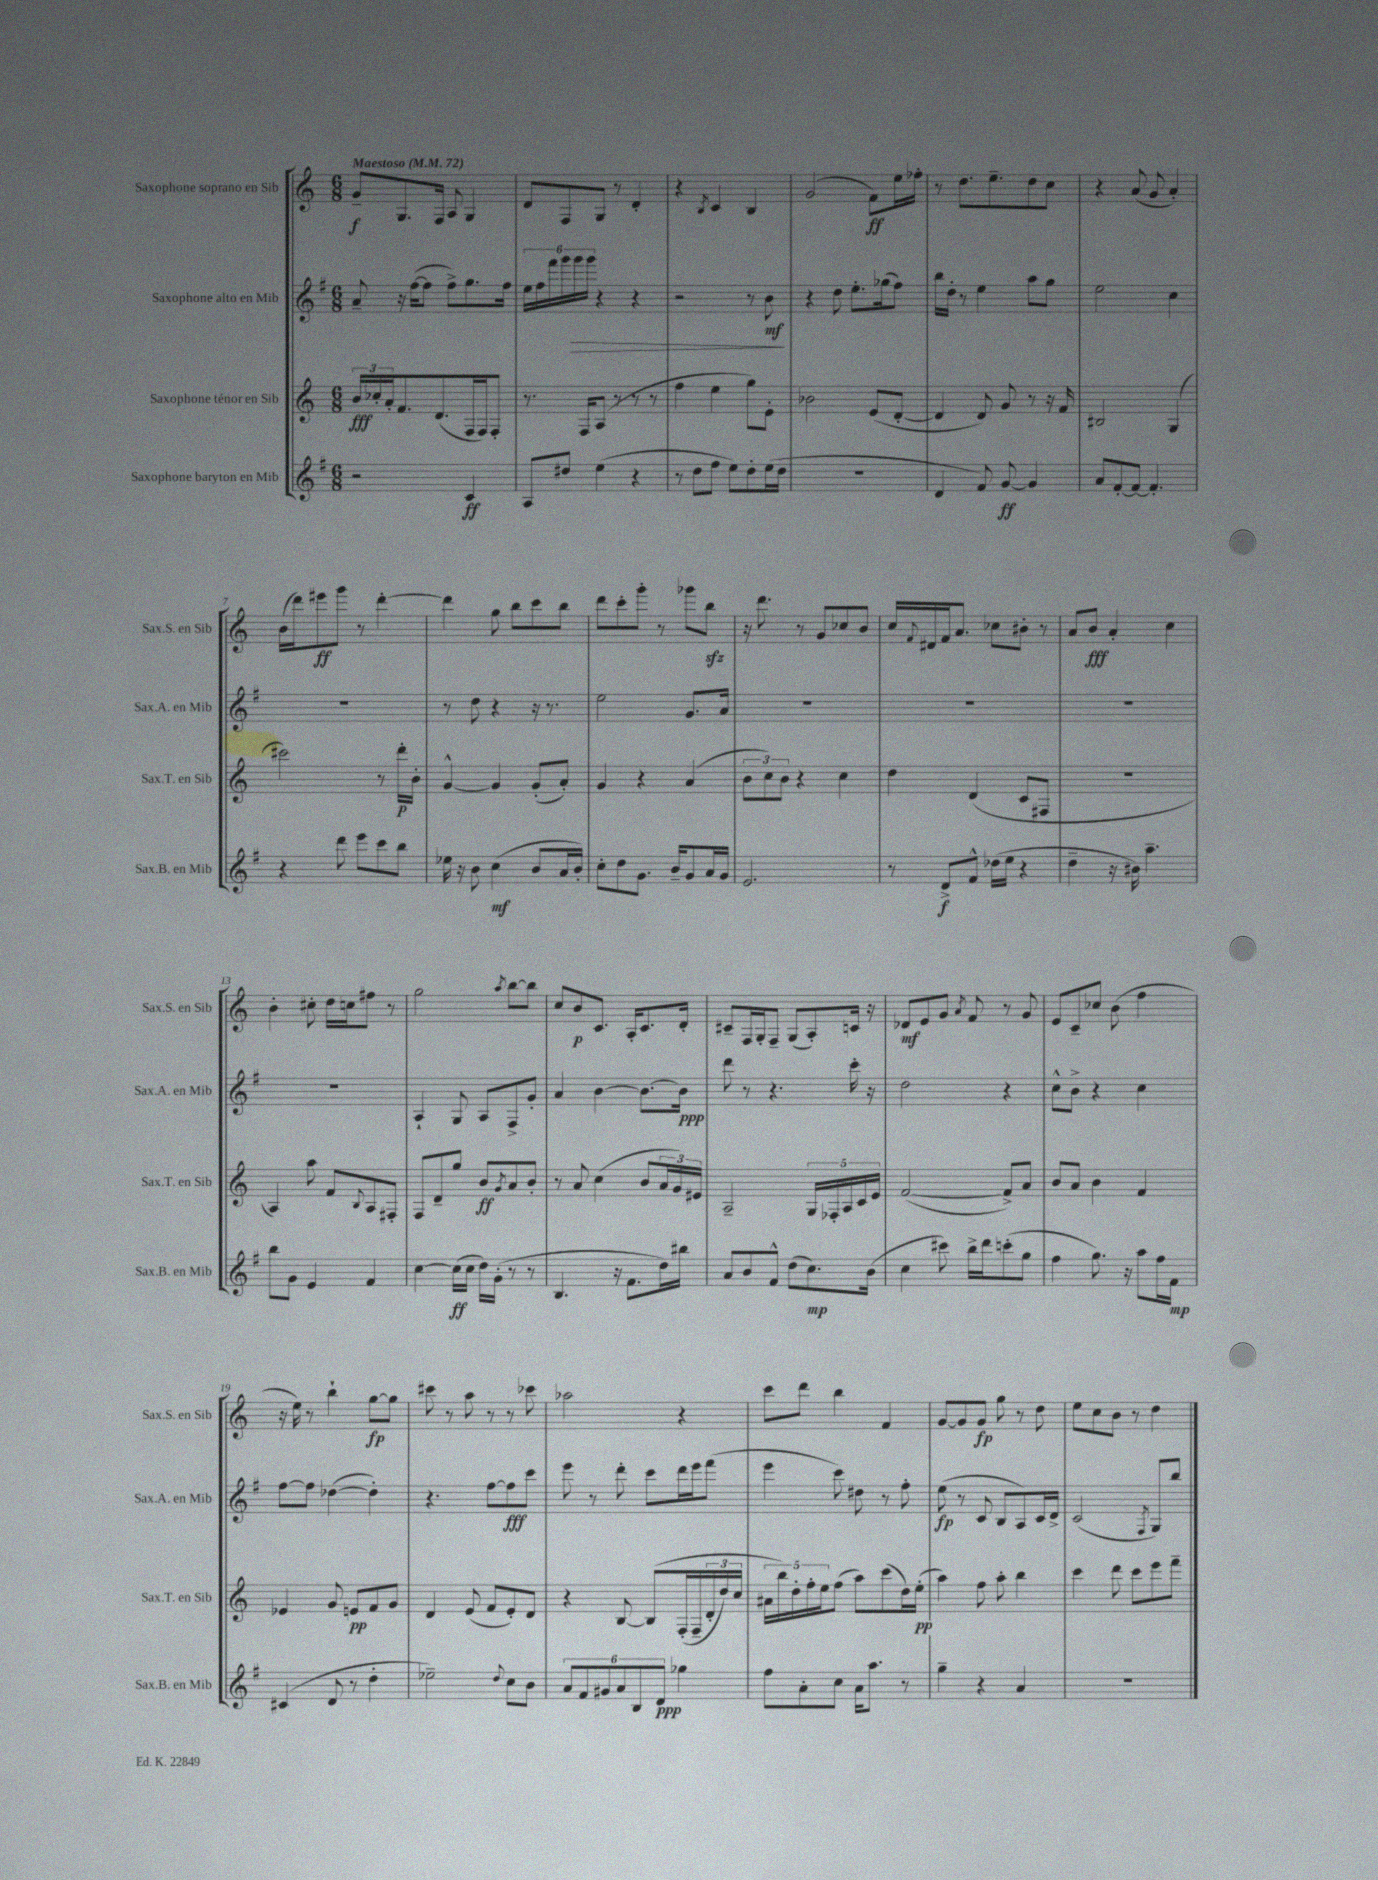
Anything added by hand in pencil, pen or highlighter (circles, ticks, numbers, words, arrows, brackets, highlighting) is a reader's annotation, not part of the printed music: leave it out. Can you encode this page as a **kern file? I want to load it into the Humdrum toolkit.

**kern	**dynam	**kern	**dynam	**kern	**dynam	**kern	**dynam
*part4	*part4	*part3	*part3	*part2	*part2	*part1	*part1
*staff4	*staff4	*staff3	*staff3	*staff2	*staff2	*staff1	*staff1
*I"Saxophone baryton en Mib	*	*I"Saxophone ténor en Sib	*	*I"Saxophone alto en Mib	*	*I"Saxophone soprano en Sib	*
*I'Sax.B. en Mib	*	*I'Sax.T. en Sib	*	*I'Sax.A. en Mib	*	*I'Sax.S. en Sib	*
*clefG2	*	*clefG2	*	*clefG2	*	*clefG2	*
*k[f#]	*	*k[]	*	*k[f#]	*	*k[]	*
*M6/8	*	*M6/8	*	*M6/8	*	*M6/8	*
*MM72	*	*MM72	*	*MM72	*	*MM72	*
=1	=1	=1	=1	=1	=1	=1	=1
!	!	!	!	!	!	!LO:TX:a:B:t=Maestoso	!
2r	.	24b/LL	fff	8a~/	.	8g~/L	f
.	.	24cc-X'/	.	.	.	.	.
.	.	24a'/J	.	.	.	.	.
.	.	8.f/	.	16r	.	8.G/	.
.	.	.	.	([16ff#\KL	.	.	.
.	.	.	.	8ff#\J]	.	.	.
.	.	(8.d/	.	.	.	16F/Jk	.
.	.	.	.	8ff#^\L)	.	8A/	.
4c/	ff	16F/L	.	8.gg\	.	4G/	.
.	.	16F/J)	.	.	.	.	.
.	.	8F'/J	.	.	.	.	.
.	.	.	.	16ff#\Jk	.	.	.
=2	=2	=2	=2	=2	=2	=2	=2
8A/L	.	8.r	.	24ee\LL	.	8d/L	.
.	.	.	.	24ff#\	.	.	.
.	.	.	.	24fff#\	.	.	.
8dd#X/J	.	.	.	24ggg\	.	8F/	.
!	!	!	!	!	!LO:HP:b	!	!
.	.	.	.	24ggg\	>	.	.
.	.	16F/KL	.	.	.	.	.
.	.	.	.	24ggg\JJ	.	.	.
(4ee\	.	(8A/J	.	4r	.	8G/J	.
.	.	8r	.	.	.	8r	.
4r	.	8r	.	4r	.	4d'/	.
.	.	8r	.	.	.	.	.
=3	=3	=3	=3	=3	=3	=3	=3
8r	.	4ff\	.	2r	.	4r	.
8dd\L	.	.	.	.	.	.	.
.	.	.	.	.	.	8qB/	.
8ff#\J	.	4ee\	.	.	.	4c/	.
8ee\L)	.	.	.	.	.	.	.
8dd'\	.	8gg\L)	.	8r	.	4B/	.
(16ee\L	.	8e'\J	.	8b\	mf	.	.
16dd\JJ	.	.	.	.	.	.	.
.	.	.	.	.	]	.	.
=4	=4	=4	=4	=4	=4	=4	=4
2.r	.	2b-X\	.	4r	.	(2g/	.
.	.	.	.	8dd\	.	.	.
.	.	.	.	8.ee'\L	.	.	.
.	.	(8e/L	.	.	.	8f\L)	ff
.	.	.	.	(16gg-X\k	.	.	.
.	.	[8d'/J	.	8ff#\J)	.	16ee\L	.
.	.	.	.	.	.	16ff-X'\JJ	.
=5	=5	=5	=5	=5	=5	=5	=5
4d/	.	4d/]	.	16bb\LL	.	8r	.
.	.	.	.	16dd'\JJ	.	.	.
.	.	.	.	8r	.	8.dd\L	.
8f#/)	.	8d/)	.	4ee\	.	.	.
.	.	.	.	.	.	8.ee~\	.
[8g/	ff	8g/	.	.	.	.	.
4g/]	.	8r	.	8aa\L	.	8dd\	.
.	.	16r	.	8gg\J	.	8cc\J	.
.	.	16f/	.	.	.	.	.
=6	=6	=6	=6	=6	=6	=6	=6
8a/L	.	2B#X/	.	2ee\	.	4r	.
[8f#'/	.	.	.	.	.	.	.
8f#/J_	.	.	.	.	.	(8a/	.
4.f#'/]	.	.	.	.	.	8g/	.
.	.	(4G/	.	4cc\	.	4a'/)	.
!!LO:LB:g=z
=7	=7	=7	=7	=7	=7	=7	=7
4r	.	2ccc#X\)	.	2.r	.	(16b\LL	.
.	.	.	.	.	.	16ddd\J)	.
.	.	.	.	.	.	8eee#X\	ff
8ddd\	.	.	.	.	.	8ggg\J	.
8eee\L	.	.	.	.	.	8r	.
8ccc\	.	8r	.	.	.	[4ddd'\	.
8bb\J	.	16ddd'\LL	p	.	.	.	.
.	.	16b'\JJ	.	.	.	.	.
=8	=8	=8	=8	=8	=8	=8	=8
16ee-X\	.	[4g^^/	.	8r	.	4ddd\]	.
16r	.	.	.	.	.	.	.
8b\	.	.	.	8dd\	.	.	.
(4cc\	mf	4g/]	.	4r	.	8gg\	.
.	.	.	.	.	.	8bb\L	.
8b/L	.	(8g'/L	.	16r	.	8ccc\	.
.	.	.	.	8.r	.	.	.
16a/L	.	8a'/J)	.	.	.	8bb\J	.
16b'/JJ)	.	.	.	.	.	.	.
=9	=9	=9	=9	=9	=9	=9	=9
8cc'\L	.	4g/	.	2ee\	.	8ddd\L	.
8dd\	.	.	.	.	.	8ccc'\	.
8.g\J	.	4r	.	.	.	8ggg'\J	.
.	.	.	.	.	.	8r	.
16b~/KL	.	.	.	.	.	.	.
8g/	.	(4a/	.	8.g/L	.	8ggg-X\L	.
16a/L	.	.	.	.	.	8bbzz\J	.
16g/JJ	.	.	.	16a/Jk	.	.	.
=10	=10	=10	=10	=10	=10	=10	=10
2.e/	.	12b\L	.	2.r	.	16r	.
.	.	.	.	.	.	8.ddd\	.
.	.	12cc\)	.	.	.	.	.
.	.	12b\J	.	.	.	.	.
.	.	4r	.	.	.	8r	.
.	.	.	.	.	.	8g/L	.
.	.	4cc\	.	.	.	8cc-X/	.
.	.	.	.	.	.	8b/J	.
=11	=11	=11	=11	=11	=11	=11	=11
8r	.	4dd\	.	2.r	.	16cc/LL	.
.	.	.	.	.	.	8qqf/	.
.	.	.	.	.	.	16d#X/	.
8d^/L	f	.	.	.	.	16f/J	.
.	.	.	.	.	.	8.a/J	.
8f#^^/J	.	(4d/	.	.	.	.	.
(16dd-X\LL	.	.	.	.	.	8cc-X\L	.
16ee\JJ	.	.	.	.	.	.	.
4r	.	8c/L	.	.	.	8b#X'\J	.
.	.	8F#X/J	.	.	.	8r	.
=12	=12	=12	=12	=12	=12	=12	=12
4dd~\	.	2.r	.	2.r	.	8a/L	.
.	.	.	.	.	.	8b/J	fff
16r	.	.	.	.	.	4a'/	.
16b#X\)	.	.	.	.	.	.	.
4.aa~\	.	.	.	.	.	.	.
.	.	.	.	.	.	4cc\	.
!!LO:LB:g=z
=13	=13	=13	=13	=13	=13	=13	=13
8bb\L	.	4A/)	.	2.r	.	4b'\	.
8g\J	.	.	.	.	.	.	.
4e/	.	8aa\	.	.	.	8cc#X'\	.
.	.	8f/L	.	.	.	16dd\LL	.
.	.	.	.	.	.	16ccn\J	.
.	.	8qqB/	.	.	.	.	.
4f#/	.	8A/	.	.	.	8ff#X\J	.
.	.	8F#X'/J	.	.	.	8r	.
=14	=14	=14	=14	=14	=14	=14	=14
[4cc\	.	8F/L	.	4A`/	.	2gg\	.
.	.	8d~/	.	.	.	.	.
(16cc\LL]	ff	8gg/J	.	8G/	.	.	.
16cc\JJ	.	.	.	.	.	.	.
16dd\LL)	.	8b/L	ff	8A/L	.	.	.
(16g'\JJ	.	.	.	.	.	.	.
.	.	8qg/	.	.	.	8qaa/	.
8r	.	8a/	.	8F#^/	.	[8bb\L	.
8r	.	8b'/J	.	8g'/J	.	8bb\J]	.
=15	=15	=15	=15	=15	=15	=15	=15
4.B/	.	8r	.	4a/	.	8cc/L	.
.	.	8a/	.	.	.	8b/	p
.	.	(4cc\	.	[4b\	.	8.c/J	.
16r	.	.	.	.	.	.	.
8.f#\L	.	.	.	.	.	16A'/KL	.
.	.	8b/L	.	8.b\L_	.	8.c/	.
16dd\L)	.	24a/L	.	.	.	.	.
.	.	24g/)	.	.	.	.	.
16bb#X\JJ	.	.	.	16b\Jk]	ppp	16d'/Jk	.
.	.	24e#X/JJ	.	.	.	.	.
=16	=16	=16	=16	=16	=16	=16	=16
8a/L	.	2A~/	.	8ddd\	.	8c#X~/L	.
8b/	.	.	.	8r	.	16F/L	.
.	.	.	.	.	.	16G'/J	.
8f#^^/J	.	.	.	4.r	.	8F~/J	.
(8dd\L	.	.	.	.	.	(8G/L	.
8.cc\)	mp	20G/LL	.	.	.	8A'/)	.
.	.	20F-X'/	.	.	.	.	.
.	.	20A/	.	.	.	.	.
.	.	.	.	16ccc'\	.	16cn/Jk	.
.	.	20c/	.	.	.	.	.
(16b\Jk	.	.	.	16r	.	16r	.
.	.	20e/JJ	.	.	.	.	.
=17	=17	=17	=17	=17	=17	=17	=17
4cc\	.	([2f/	.	2dd\	.	8d-X/L	mf
.	.	.	.	.	.	8e/	.
8ccc#X\)	.	.	.	.	.	8g/J	.
.	.	.	.	.	.	8qa/	.
16bb^\LL	.	.	.	.	.	8f/	.
16ddd\J	.	.	.	.	.	.	.
(8cccn'\	.	8f^/L])	.	4r	.	8r	.
8gg\J	.	8a/J	.	.	.	8g/	.
=18	=18	=18	=18	=18	=18	=18	=18
4ff#\	.	8b/L	.	8cc^^\L	.	8e/L	.
.	.	8a/J	.	8b^\J	.	8c~/	.
8.gg\)	.	4b\	.	4r	.	8cc-X/J	.
.	.	.	.	.	.	(8b\	.
16r	.	.	.	.	.	.	.
8aa\L	.	4f/	.	4cc\	.	4ff\	.
16ff#\L	.	.	.	.	.	.	.
16f#\JJ	mp	.	.	.	.	.	.
!!LO:LB:g=z
=19	=19	=19	=19	=19	=19	=19	=19
(4c#X/	.	4e-X/	.	[8ff#\L	.	16r	.
.	.	.	.	.	.	16ee\)	.
.	.	.	.	8ff#\J]	.	8r	.
8d/	.	8g/	.	([4dd-X\	.	4bb`\	.
8r	.	8en/L	pp	.	.	.	.
4dd'\	.	8f/	.	4dd-'\])	.	[8gg\L	fp
.	.	8g/J	.	.	.	8gg\J]	.
=20	=20	=20	=20	=20	=20	=20	=20
2ee-X~\)	.	4d/	.	4.r	.	8ccc#X\	.
.	.	.	.	.	.	8r	.
.	.	(8e/	.	.	.	8aa\	.
.	.	8f/L	.	[8ff#\L	.	8r	.
8qqdd/	.	.	.	.	.	.	.
8cc\L	.	8e'/)	.	8ff#\]	fff	8r	.
8b\J	.	8d/J	.	8ccc\J	.	8ccc-X\	.
=21	=21	=21	=21	=21	=21	=21	=21
12a/L	.	4r	.	8eee\	.	2aa-X\	.
12f#/	.	.	.	.	.	.	.
.	.	.	.	8r	.	.	.
12g#X/	.	.	.	.	.	.	.
12a/	.	[8B/	.	8ddd'\	.	.	.
12B/	.	.	.	.	.	.	.
.	.	(8B/L]	.	8ccc\L	.	.	.
12d/J	ppp	.	.	.	.	.	.
4gg-X\	.	(16F'/L	.	16ddd\L	.	4r	.
.	.	16F~/	.	16eee\J	.	.	.
.	.	24d'/	.	(8fff#\J	.	.	.
.	.	24dd/)	.	.	.	.	.
.	.	24cc/JJ	.	.	.	.	.
=22	=22	=22	=22	=22	=22	=22	=22
8ff#\L	.	20a#X\LL	.	4eee\	.	8ccc\L	.
.	.	20bb\)	.	.	.	.	.
.	.	20dd'\	.	.	.	.	.
8a'\	.	.	.	.	.	8ddd\J	.
.	.	20ff'\	.	.	.	.	.
.	.	20ee\J	.	.	.	.	.
8cc\J	.	(8ff\J	.	8ccc\)	.	4bb\	.
16a\KL	.	8aa\L)	.	8dd#X\	.	.	.
8.aa\J	.	.	.	.	.	.	.
.	.	(8ccc\	.	8r	.	4f/	.
8r	.	16dd\L)	.	8ff#'\	.	.	.
.	.	(16ee'\JJ	pp	.	.	.	.
=23	=23	=23	=23	=23	=23	=23	=23
4gg~\	.	4aa\)	.	(8ee\	fp	[8g/L	.
.	.	.	.	8r	.	8g/]	.
4r	.	8ff\	.	8c/	.	8g/J	fp
.	.	8aa'\	.	8B/L	.	8gg\	.
4a/	.	4bb\	.	8A/)	.	8r	.
.	.	.	.	16c/L	.	8dd\	.
.	.	.	.	16d^/JJ	.	.	.
=24	=24	=24	=24	=24	=24	=24	=24
2.r	.	4ccc\	.	(2c/	.	8ee\L	.
.	.	.	.	.	.	8cc\	.
.	.	8ddd\	.	.	.	8b\J	.
.	.	8ccc\L	.	.	.	8r	.
.	.	.	.	8qF#/	.	.	.
.	.	8eee\	.	8G/L)	.	4dd\	.
.	.	8fff~\J	.	8bb/J	.	.	.
==	==	==	==	==	==	==	==
*-	*-	*-	*-	*-	*-	*-	*-
